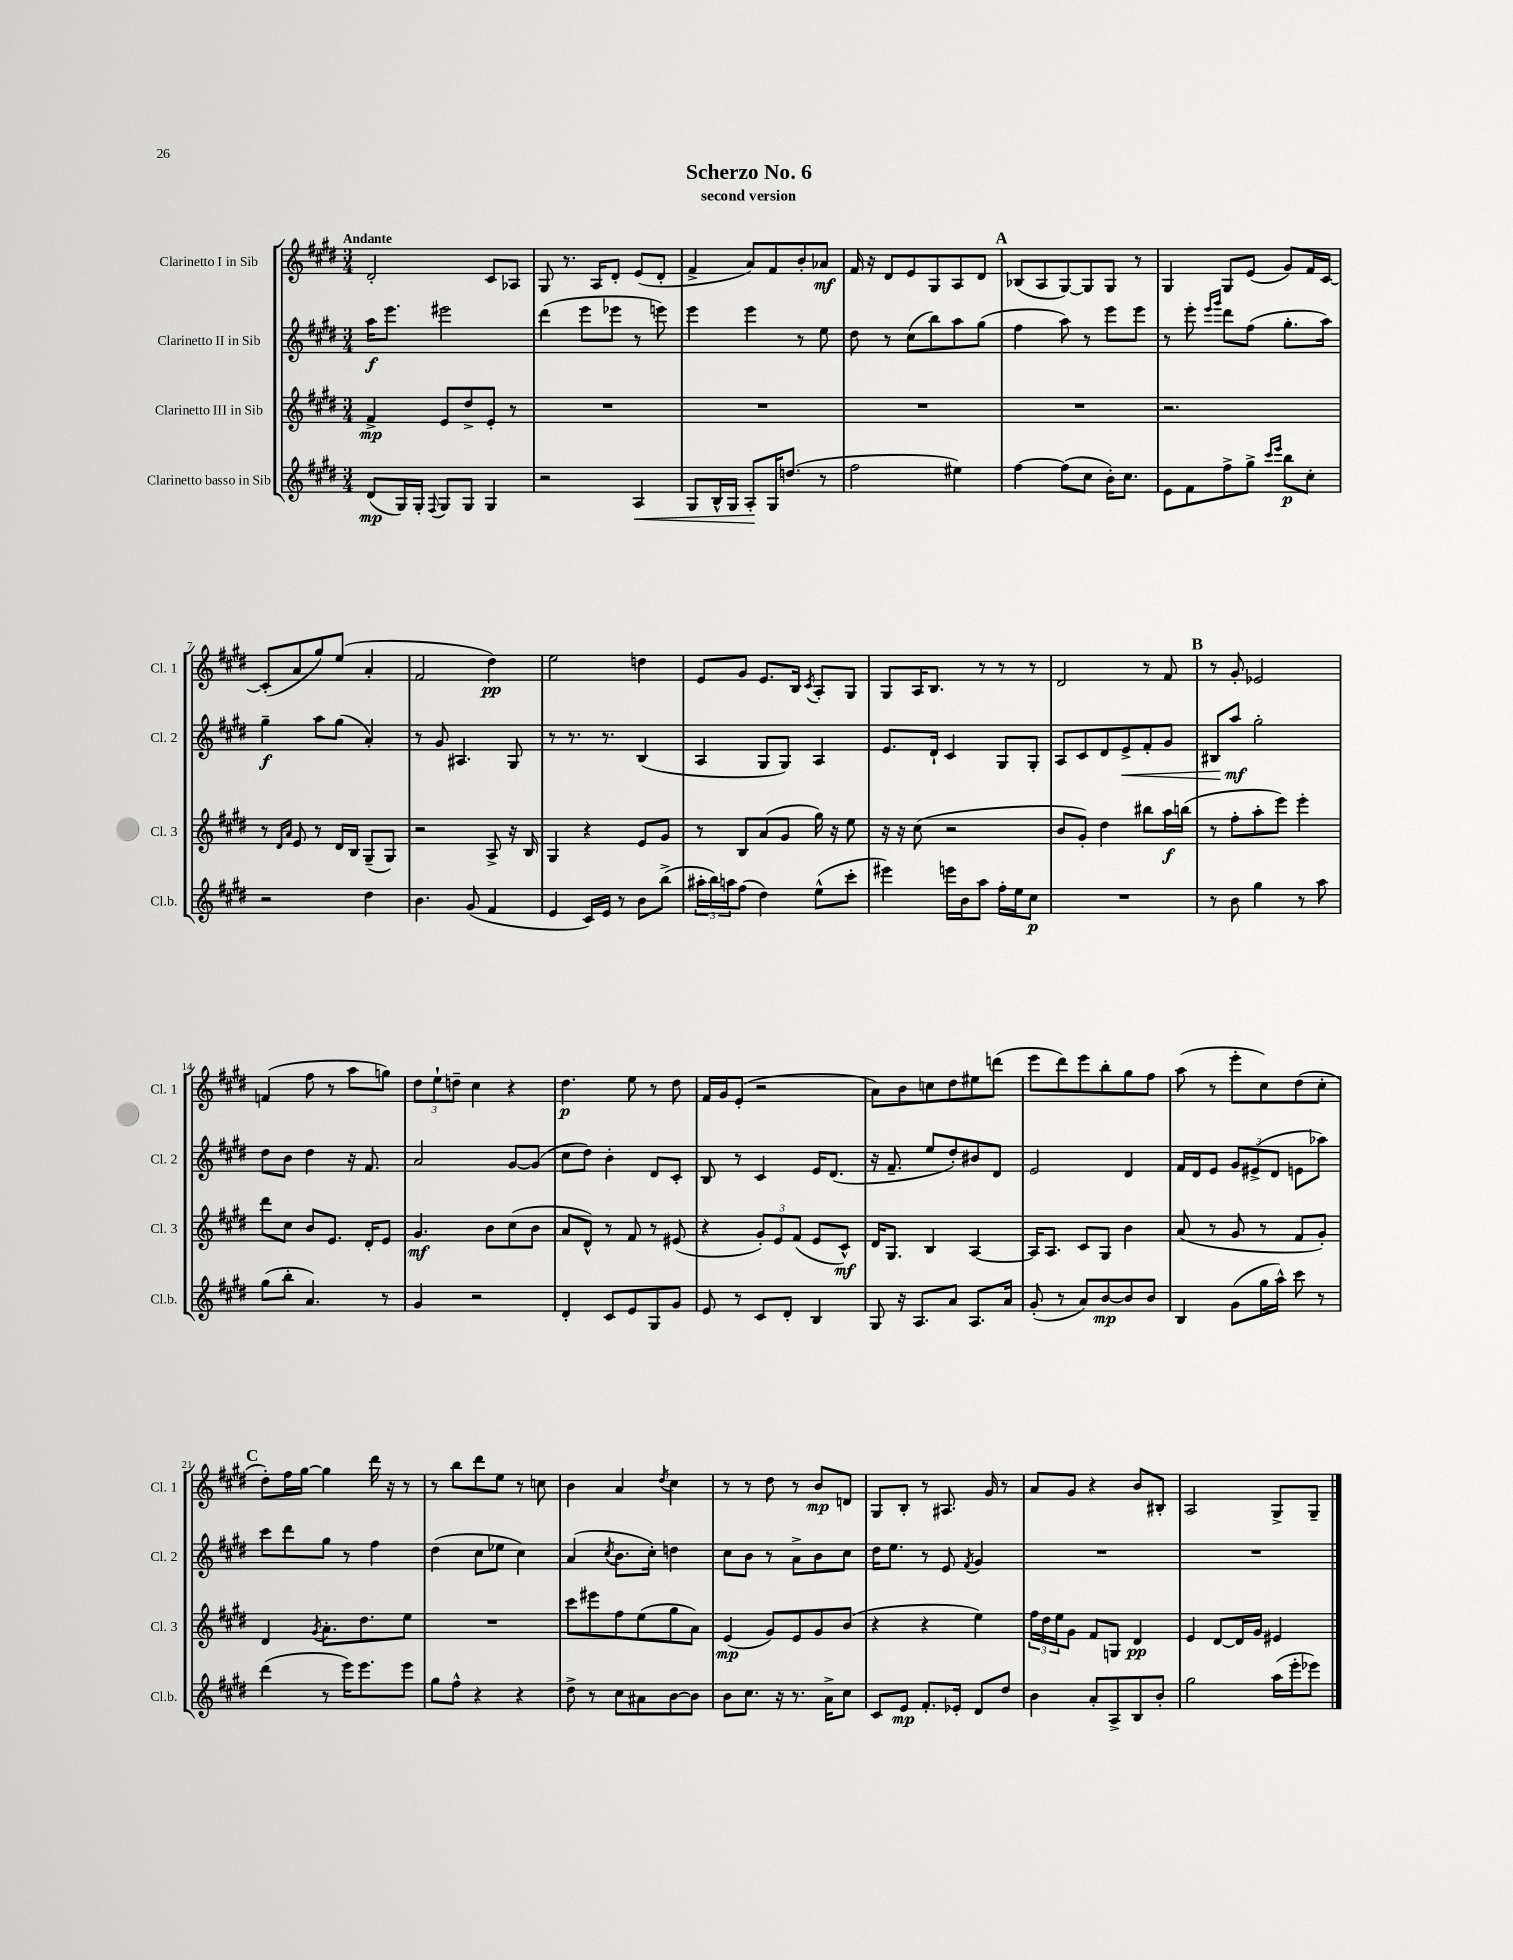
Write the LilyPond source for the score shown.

\header { title = "Scherzo No. 6" subtitle = "second version" }
<<
\new StaffGroup <<
\new Staff = "s0" \with { instrumentName = "Clarinetto I in Sib" shortInstrumentName = "Cl. 1" } {
    \clef treble \key e \major \numericTimeSignature \time 3/4 \tempo "Andante"
    dis'2-. cis'8 aes8 |
    gis8 r8. a16 dis'8-. e'8( dis'8-. |
    fis'4-> a'8) fis'8 b'8-. aes'8\mf |
    fis'16 r16 dis'8 e'8 gis8 a8 dis'8 |
    \mark \markup { \bold "A" } bes8( a8 gis8~) gis8 gis8 r8 |
    gis4 gis8 e'8( gis'8) fis'16 cis'16~ |
    cis'8-.( a'8 gis''8) e''8( a'4-. |
    fis'2 dis''4\pp) |
    e''2 d''4 |
    e'8 gis'8 e'8. b16 \acciaccatura { cis'8 } a8-. gis8 |
    gis8 a16 b8. r8 r8 r8 |
    dis'2 r8 fis'8 |
    \mark \markup { \bold "B" } r8 gis'8-. ees'2 |
    f'4( fis''8 r8 a''8 g''8) |
    \tuplet 3/2 { dis''8 e''8-! d''8-- } cis''4 r4 |
    dis''4.\p e''8 r8 dis''8 |
    fis'16 gis'16 e'8-.( r2 |
    a'8) b'8 c''8 dis''8 eis''8 d'''8( |
    e'''8 dis'''8) e'''8 b''8-. gis''8 fis''8 |
    a''8( r8 e'''8-. cis''8) dis''8( cis''8-. |
    \mark \markup { \bold "C" } dis''8-.) fis''16 gis''16~ gis''4 dis'''16 r16 r8 |
    r8 b''8 dis'''8 e''8 r8 c''8 |
    b'4 a'4 \acciaccatura { dis''8 } cis''4 |
    r8 r8 dis''8 r8 b'8\mp d'8 |
    gis8 b8-. r8 ais8. gis'16 r8 |
    a'8 gis'8 r4 b'8 bis8-. |
    a2 gis8-> gis8-- \bar "|." |
}
\new Staff = "s1" \with { instrumentName = "Clarinetto II in Sib" shortInstrumentName = "Cl. 2" } {
    \clef treble \key e \major \numericTimeSignature \time 3/4
    a''16\f e'''8. eis'''2 |
    dis'''4( e'''8 ees'''8 r8 e'''8) |
    e'''4 e'''4 r8 e''8 |
    dis''8 r8 cis''8( b''8) a''8 gis''8( |
    \mark \markup { \bold "A" } fis''4 a''8) r8 e'''8 e'''8 |
    r8 e'''8-. \grace { e'''16 gis'''16 } dis'''8 fis''8( gis''8.-. a''16) |
    gis''4--\f a''8 gis''8( a'4-.) |
    r8 gis'8 ais4. gis8 |
    r8 r8. r8. b4( |
    a4 gis8 gis8) a4 |
    e'8. dis'16-! cis'4 gis8 gis8-. |
    a8 cis'8 dis'8 e'8->\< fis'8-. gis'8 |
    \mark \markup { \bold "B" } bis8 a''8\mf\! gis''2-. |
    dis''8 b'8 dis''4 r16 fis'8. |
    a'2 gis'8~ gis'8( |
    cis''8 dis''8) b'4-. dis'8 cis'8-. |
    b8 r8 cis'4 e'16 dis'8.( |
    r16 fis'8.-- e''8 dis''8-.) bis'8 dis'8 |
    e'2 dis'4 |
    fis'16 dis'16 e'8 \tuplet 3/2 { gis'8 eis'8->( dis'8 } e'8 aes''8) |
    \mark \markup { \bold "C" } cis'''8 dis'''8 gis''8 r8 fis''4 |
    dis''4( cis''8 ees''8 cis''4) |
    a'4( \acciaccatura { cis''8 } b'8. cis''16-.) d''4 |
    cis''8 b'8 r8 a'8-> b'8 cis''8 |
    dis''16 e''8. r8 e'8 \acciaccatura { fis'8 } gis'4 |
    R2. |
    R2. \bar "|." |
}
\new Staff = "s2" \with { instrumentName = "Clarinetto III in Sib" shortInstrumentName = "Cl. 3" } {
    \clef treble \key e \major \numericTimeSignature \time 3/4
    fis'4->\mp e'8 dis''8-> e'8-. r8 |
    R2. |
    R2. |
    R2. |
    \mark \markup { \bold "A" } R2. |
    r2. |
    r8 \grace { dis'16 a'16 } e'8 r8 dis'16 b16 gis8--( gis8) |
    r2 a8-> r16 b16 |
    gis4 r4 e'8 gis'8 |
    r8 b8 a'8( gis'8 gis''16) r16 e''8 |
    r16 r16 cis''8( r2 |
    b'8 gis'8-.) dis''4 bis''8 a''16\f b''16( |
    \mark \markup { \bold "B" } r8 fis''8-. a''8-. e'''8) e'''4-. |
    dis'''8 cis''8 b'8 e'8. dis'16-. e'8 |
    gis'4.\mf b'8 cis''8( b'8 |
    a'8 dis'8-^) r8 fis'8 r8 eis'8( |
    r4 \tuplet 3/2 { gis'8-.) e'8 fis'8( } e'8 cis'8-^\mf) |
    dis'16 gis8. b4 a4~ |
    a16 a8. cis'8 gis8 b'4 |
    a'8( r8 gis'8 r8 fis'8 gis'8-.) |
    \mark \markup { \bold "C" } dis'4 \acciaccatura { gis'8 } a'8.-. dis''8. e''8 |
    R2. |
    cis'''8 eis'''8 fis''8 e''8( gis''8 a'8) |
    e'4\mp( gis'8) e'8 gis'8 b'8( |
    r4 r4 e''4) |
    \tuplet 3/2 { fis''16 dis''16 e''16 } gis'8 fis'8 g8 dis'4\pp |
    e'4 dis'8~ dis'16 gis'16 eis'4 \bar "|." |
}
\new Staff = "s3" \with { instrumentName = "Clarinetto basso in Sib" shortInstrumentName = "Cl.b." } {
    \clef treble \key e \major \numericTimeSignature \time 3/4
    dis'8\mp( gis16) gis16-. \appoggiatura { fis8 } gis8 gis8 gis4 |
    r2 a4\< |
    gis8 b16-^ gis16 a8-.\! gis16 d''8.( r8 |
    fis''2 eis''4) |
    \mark \markup { \bold "A" } fis''4~ fis''8( cis''8 b'16-.) cis''8. |
    e'8 fis'8 fis''8-> gis''8-> \grace { cis'''16 e'''16 } b''8\p cis''8-. |
    r2 dis''4 |
    b'4. gis'8( fis'4 |
    e'4 cis'16) e'16 r8 b'8 b''8->( |
    \tuplet 3/2 { ais''16-. b''16) a''16 } fis''8( dis''4) e''8-^( cis'''8-. |
    eis'''4) e'''16 b'16 a''8 fis''16-. e''16 cis''8\p |
    R2. |
    \mark \markup { \bold "B" } r8 b'8 gis''4 r8 a''8 |
    gis''8( b''8-. a'4.) r8 |
    gis'4 r2 |
    dis'4-. cis'8 e'8 gis8 gis'8 |
    e'8 r8 cis'8 dis'8-. b4 |
    gis8 r16 a8. a'8 a8. a'16 |
    gis'8-.( r8 a'8) b'8~\mp b'8 b'8 |
    b4 gis'8( gis''16 a''16-^) cis'''8 r8 |
    \mark \markup { \bold "C" } dis'''4( r8 e'''16) e'''8. e'''8 |
    gis''8 fis''8-^ r4 r4 |
    dis''8-> r8 cis''8 ais'8 b'8~ b'8 |
    b'8 cis''8. r16 r8. a'16-> cis''8 |
    cis'8 e'8\mp fis'8.-. ees'16-. dis'8 dis''8 |
    b'4 a'8-. a8-> b8 b'8-. |
    gis''2 a''16( e'''16-. ees'''8) \bar "|." |
}
>>
>>
